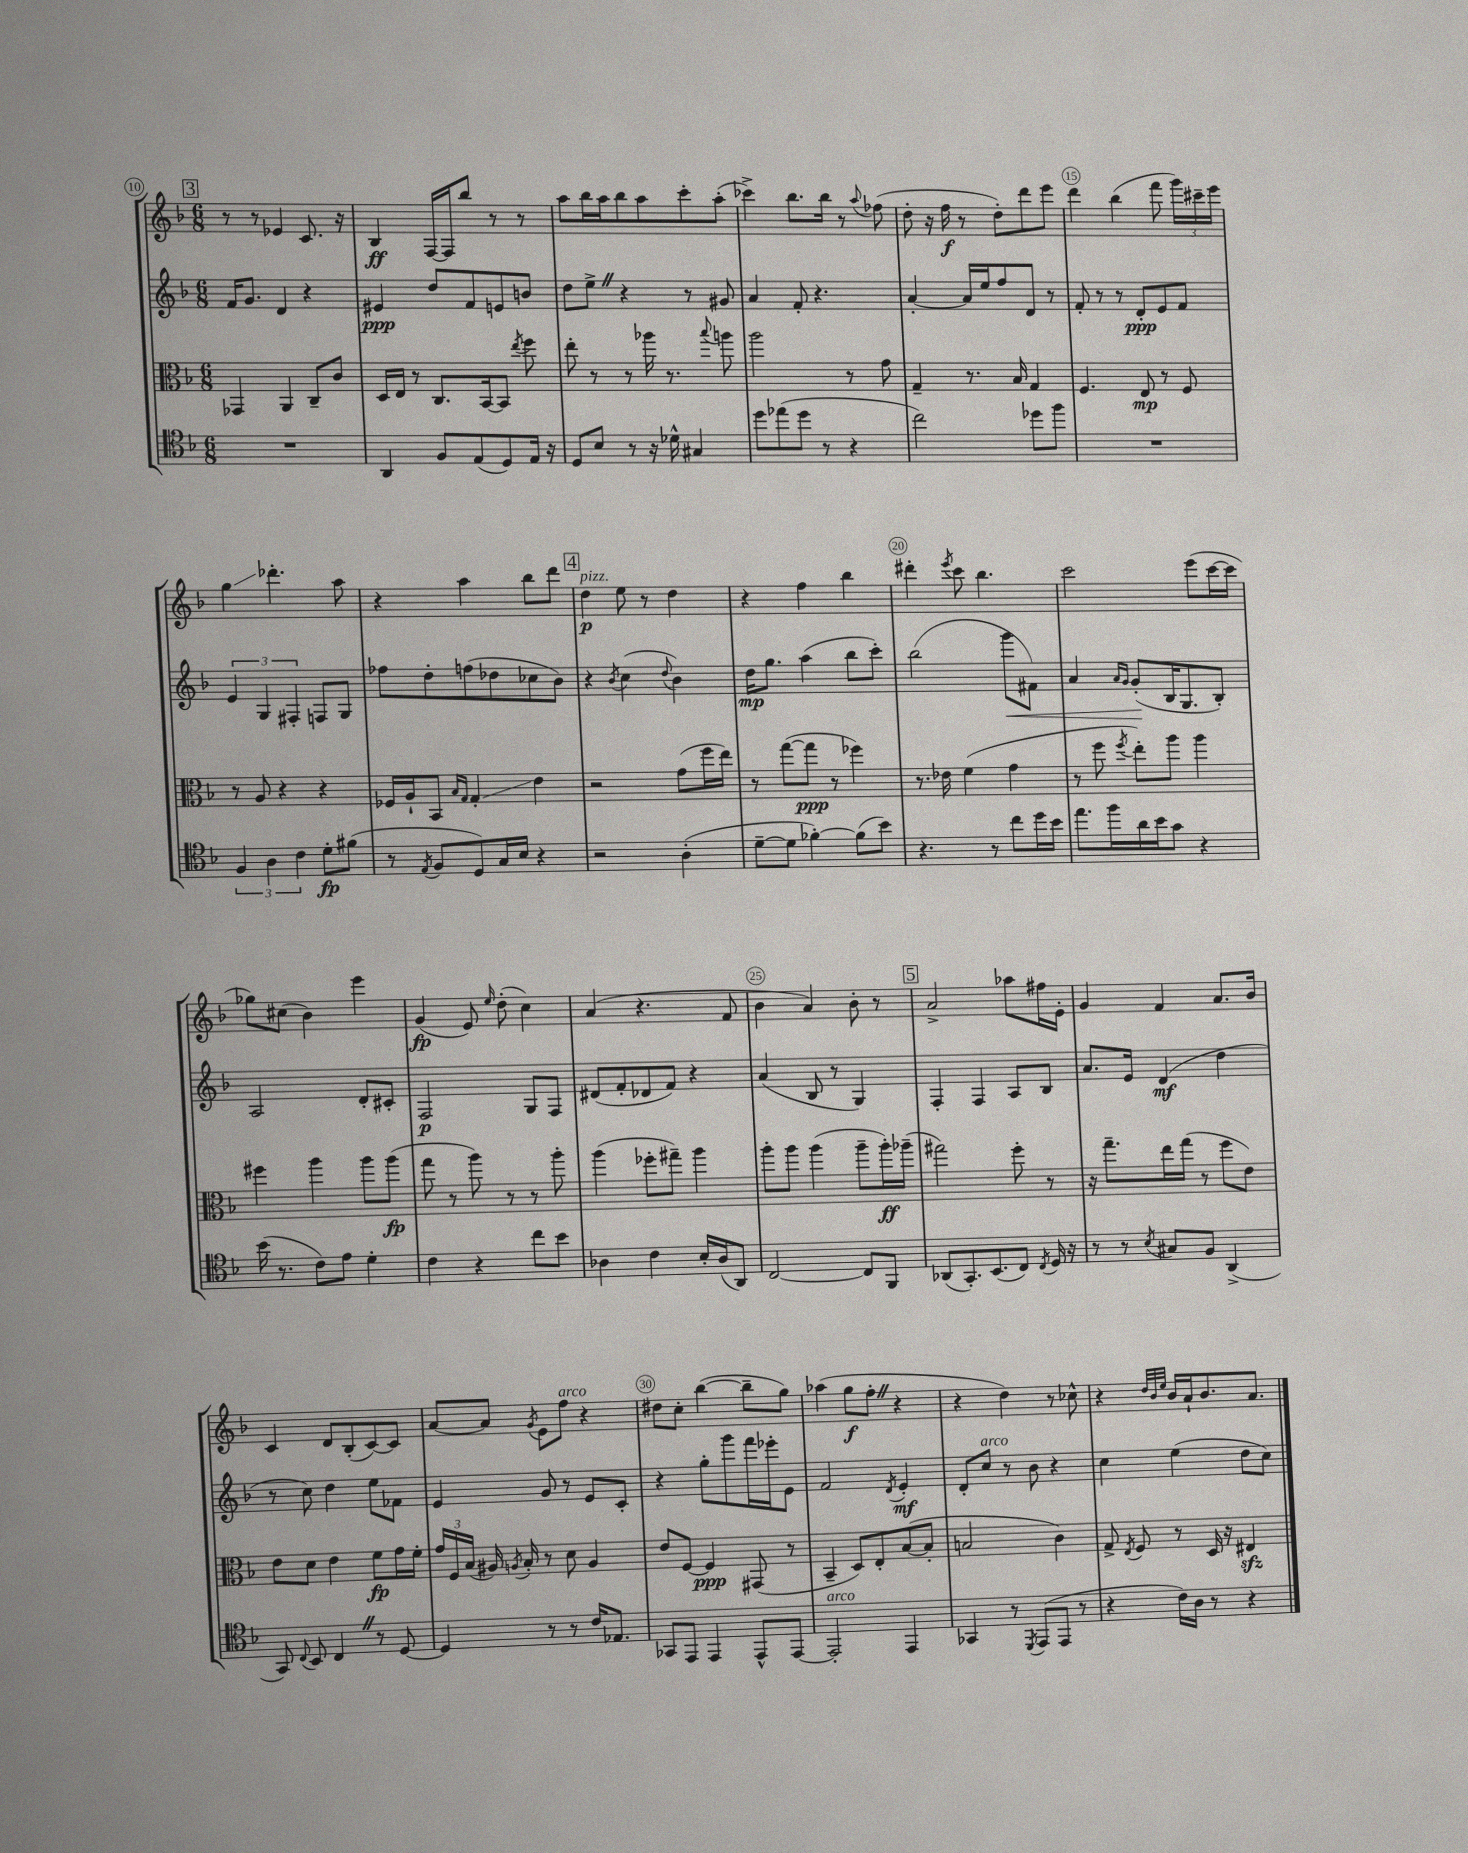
<<
\new StaffGroup <<
\new Staff = "s0" {
    \clef treble \key f \major \numericTimeSignature \time 6/8
    \autoBeamOff \mark \markup { \box "3" } r8 r8 ees'4 c'8. r16 |
    bes4\ff f16[~ f16 bes''8] r8 r8 |
    a''8[ bes''16 a''16 bes''8 a''8 c'''8-. a''8]-.( |
    ces'''4->) bes''8.[ bes''16] r8 \appoggiatura { a''8 } fes''8( |
    d''8-. r16 f''16\f r8 d''8[-.) d'''8 e'''8] |
    d'''4 bes''4( f'''8 \tuplet 3/2 { g'''16[) cis'''16-- e'''16] } |
    g''4\glissando des'''4.-. a''8 |
    r4 a''4 bes''8[ d'''8] |
    \mark \markup { \box "4" } d''4\p^\markup { \italic "pizz." } e''8 r8 d''4 |
    r4 f''4 bes''4 |
    dis'''4-. \acciaccatura { e'''8 } c'''8 bes''4. |
    c'''2 e'''8[( c'''16~ c'''16] |
    ges''8[) cis''8]( bes'4) e'''4 |
    g'4\fp( e'8) \grace { e''16 } d''8-.( c''4) |
    a'4( r4. f'8 |
    bes'4 a'4) bes'8-. r8 |
    \mark \markup { \box "5" } a'2-> aes''8[ fis''16 e'16]-. |
    g'4 f'4 a'8.[ bes'16] |
    c'4 d'8[ bes8-.( c'8~) c'8] |
    a'8[~ a'8] \acciaccatura { g'8 } e'8[ f''8]^\markup { \italic "arco" } r4 |
    dis''8[ c''8]-. bes''4~( bes''8[-- g''8]) |
    aes''4( g''8[\f f''8]-. \once \override BreathingSign.text = \markup { \musicglyph "scripts.caesura.straight" } \breathe r4 |
    r4 d''4) r8 ces''8-^ |
    r4 \grace { d''32[ bes'32 e''32] } bes'16[ a'16-! bes'8. a'8.] \bar "|." |
}
\new Staff = "s1" {
    \clef treble \key f \major \numericTimeSignature \time 6/8
    \autoBeamOff \mark \markup { \box "3" } f'16[ g'8.] d'4 r4 |
    eis'4\ppp d''8[ f'8 e'8 b'8] |
    d''8[ e''8]-> \once \override BreathingSign.text = \markup { \musicglyph "scripts.caesura.straight" } \breathe r4 r8 gis'8 |
    a'4 f'8-. r4. |
    a'4~-. a'16[ e''16 f''8 d'8] r8 |
    f'8-. r8 r8 d'8[-.\ppp e'8 f'8] |
    \tuplet 3/2 { e'4 g4 fis4-. } f8[ g8] |
    fes''8[ d''8-. f''8( des''8 ces''8 bes'8]) |
    \mark \markup { \box "4" } r4 \acciaccatura { bes'8 } c''4( \appoggiatura { d''8 } bes'4) |
    d''16[\mp g''8.] a''4( bes''8[ c'''8]-.) |
    bes''2( g'''8[\< fis'8]) |
    a'4 \grace { a'16[ g'16] } g'8[-.\!( bes16 g8. bes8]-.) |
    a2 d'8[-. cis'8]-. |
    f2\p g8[ f8] |
    dis'8[( f'8-. des'8 f'8]) r4 |
    a'4( bes8 r8 g4) |
    \mark \markup { \box "5" } f4-. f4 a8[ bes8] |
    a'8.[ e'16] d'4\mf( d''4 |
    r8 c''8) d''4 e''8[ fes'8] |
    e'4 g'8 r8 e'8[ c'8]-. |
    r4 g''8[-. g'''8 f'''16 ees'''16-. e'8] |
    f'2 \acciaccatura { d'8 } e'4-.\mf |
    d'8[-. c''8]^\markup { \italic "arco" } r8 bes'8 r4 |
    c''4 e''4( d''8[ c''8]) \bar "|." |
}
\new Staff = "s2" {
    \clef alto \key f \major \numericTimeSignature \time 6/8
    \autoBeamOff \mark \markup { \box "3" } ges,4 a,4 c8[-- c'8] |
    d16[ e16] r8 c8.[ bes,16~ bes,8] \acciaccatura { e''8 } f''8 |
    e''8-. r8 r8 aes''16 r8. \appoggiatura { bes''8 } a''8 |
    a''2 r8 g'8 |
    g4-- r8. bes16 g4 |
    f4. e8\mp r8 f8 |
    r8 a8 r4 r4 |
    fes16[ a16-! bes,8] \grace { bes16[ g16] } g4-.\glissando e'4 |
    \mark \markup { \box "4" } r2 g'8[( f''16 e''16]) |
    r8 g''8[~( g''8]\ppp r8 fes''4) |
    r8. ees'16 f'4( g'4 |
    r8 f''8 \acciaccatura { f''8 } e''8[-.) a''8] a''4 |
    fis''4 a''4 a''8[ a''8]\fp( |
    g''8 r8 a''8) r8 r8 a''8-. |
    a''4( fes''8[-. gis''8]--) a''4 |
    a''8[-. a''8] a''4( a''8[-- a''16-.\ff) aes''16]--( |
    \mark \markup { \box "5" } gis''2) f''8-. r8 |
    r16 g''8.[-- e''16 g''16]( r8 f''8[ e'8]) |
    e'8[ d'8] e'4 f'8[\fp g'16 f'16]-. |
    \tuplet 3/2 { g'16[ f16 bes16]( } ais16) \acciaccatura { a8 } bes16-. r8 d'8 a4 |
    e'8[ f8]~ f4\ppp gis,8( r8 |
    bes,4-- d8[) e8-. bes8~( bes8]-. |
    b2 c'4) |
    g8-> \acciaccatura { e8 } f8 r8 d16 r16 eis4\sfz \bar "|." |
}
\new Staff = "s3" {
    \clef tenor \key f \major \numericTimeSignature \time 6/8
    \autoBeamOff \mark \markup { \box "3" } R2. |
    a,4 f8[ e8( d8) e16] r16 |
    d8[ bes8] r8 r16 des'16-^ gis4 |
    d''8[ ees''8( d''8] r8 r4 |
    c''2) des''8[ f''8] |
    R2. |
    \tuplet 3/2 { f4 a4 c'4 } d'8[-.\fp fis'8]( |
    r8 \acciaccatura { e8 } f8[ d8) g16 bes16] r4 |
    \mark \markup { \box "4" } r2 a4-.( |
    d'8[~-- d'8] fes'4~-.) fes'8[( bes'8]) |
    r4. r8 c''8[ d''16 bes'16] |
    e''8.[ f''16 a'16 bes'16 g'8] r4 |
    bes'16( r8. c'8[) e'8] d'4-. |
    c'4 r4 c''8[ bes'8] |
    aes4 c'4 bes16[-. aes16( a,8]) |
    c2~ c8[ f,8] |
    \mark \markup { \box "5" } aes,8[( g,8.-.) bes,8.( c8]) \acciaccatura { c8 } d16 r16 |
    r8 r8 \acciaccatura { bes8 } gis8[ f8] a,4->( |
    g,8) \appoggiatura { c8 } bes,8 c4 \once \override BreathingSign.text = \markup { \musicglyph "scripts.caesura.straight" } \breathe r8 d8~ |
    d4 r8 r8 c'16[ ees8.] |
    ges,8[ e,8] e,4 e,8[-^ e,8]~ |
    e,2-.^\markup { \italic "arco" } e,4 |
    ges,4 r8 \acciaccatura { d,8 } e,8[( e,8] r8 |
    r4 c'16[) a16] r8 r4 \bar "|." |
}
>>
>>
\layout { \context { \Score currentBarNumber = #10 \override BarNumber.break-visibility = ##(#f #t #t) barNumberVisibility = #(every-nth-bar-number-visible 5) \override BarNumber.stencil = #(make-stencil-circler 0.1 0.3 ly:text-interface::print) } }
